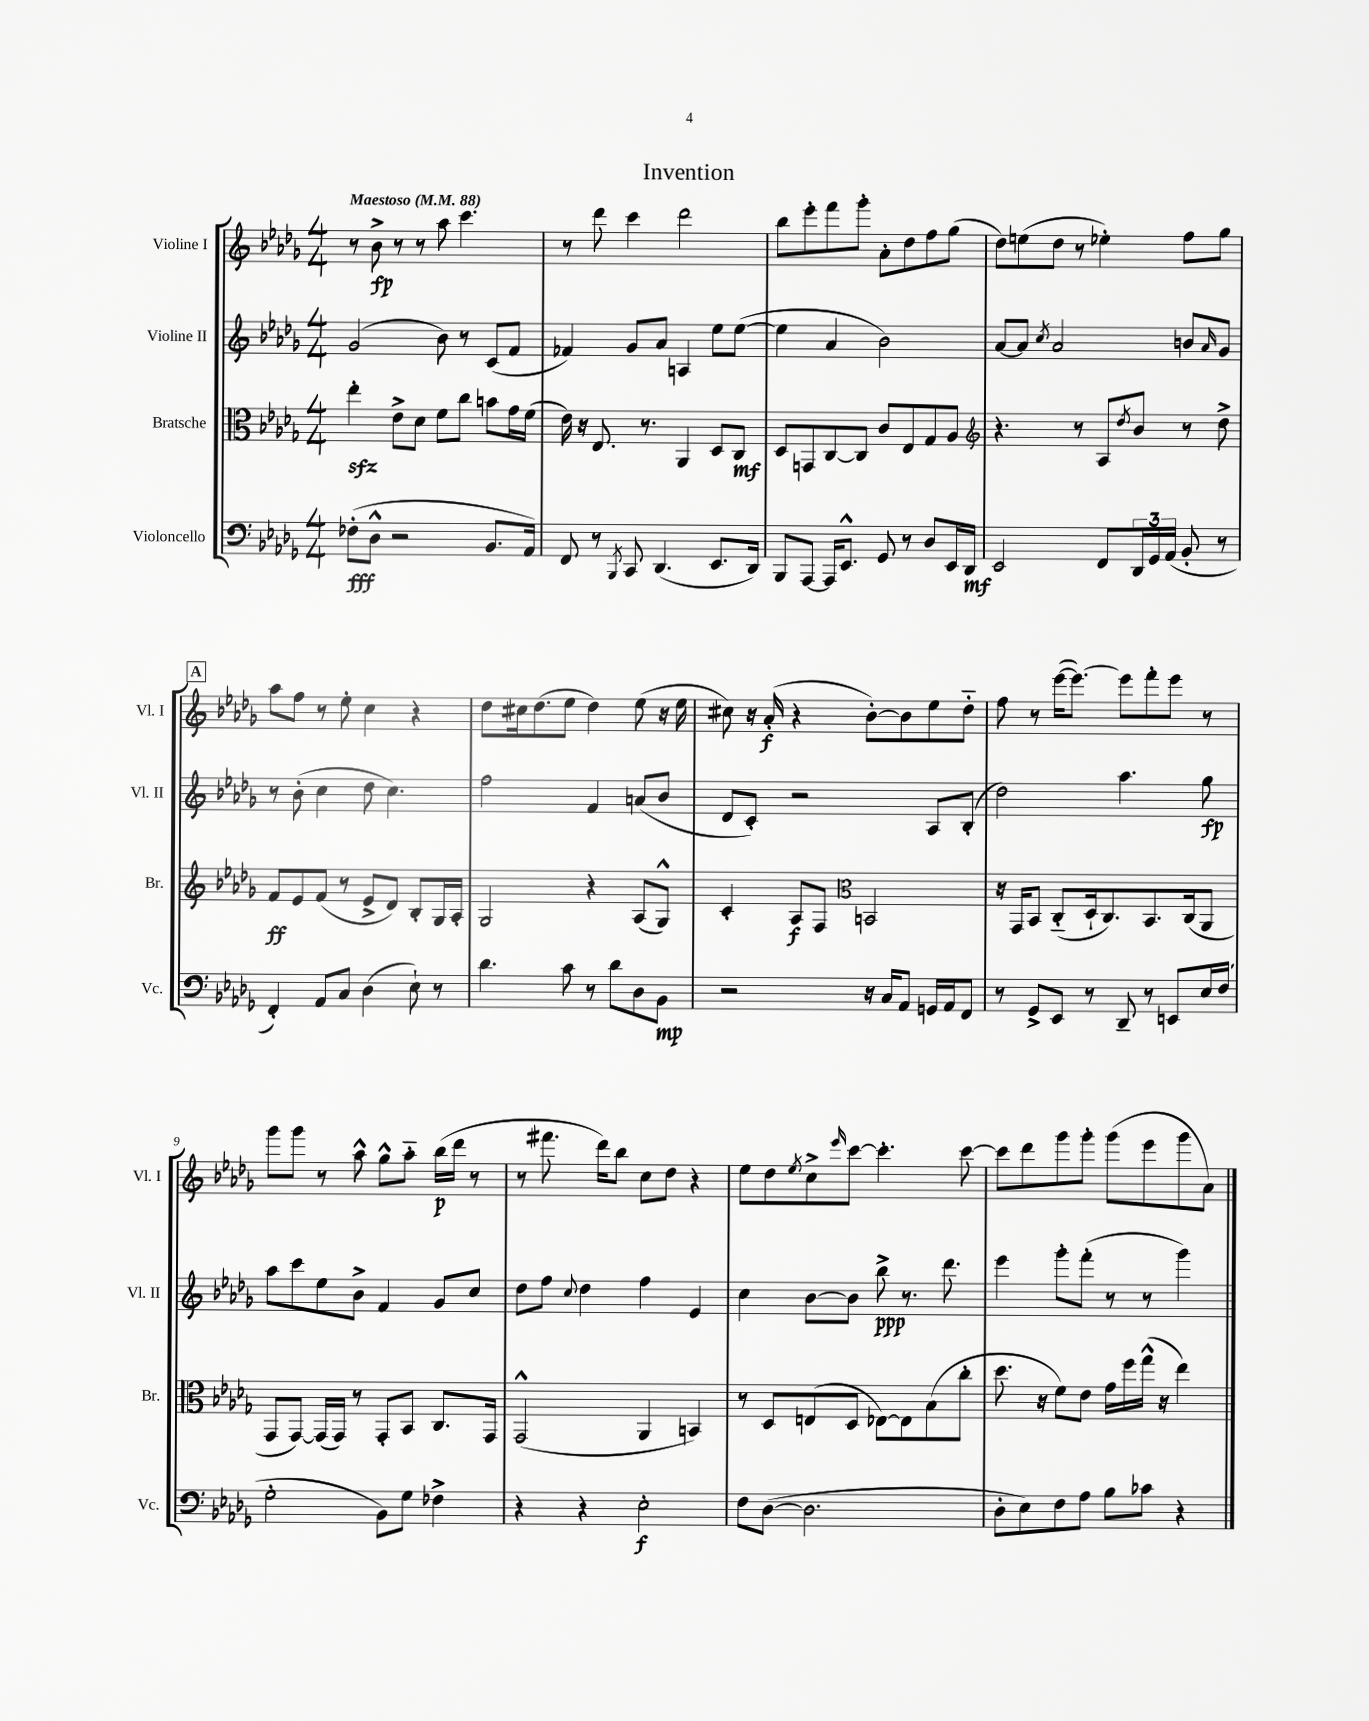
\header { title = "Invention" }
<<
\new StaffGroup <<
\new Staff = "s0" \with { instrumentName = "Violine I" shortInstrumentName = "Vl. I" } {
    \clef treble \key des \major \numericTimeSignature \time 4/4 \tempo "Maestoso" 4 = 88
    r8 bes'8->\fp r8 r8 aes''8 c'''4. |
    r8 des'''8 c'''4 des'''2 |
    bes''8 ees'''8-. f'''8 ges'''8-. aes'8-. des''8 f''8 ges''8( |
    des''8) e''8( des''8 r8 ees''4-.) f''8 ges''8 |
    \mark \markup { \box "A" } aes''8 f''8 r8 ees''8-. c''4 r4 |
    des''8 cis''16 des''8.( ees''8 des''4) ees''8( r16 ees''16 |
    cis''8) r16 aes'16-.\f( r4 bes'8~-.) bes'8 ees''8 des''8-_ |
    f''8 r8 ees'''16~( ees'''8.~) ees'''8 f'''8-. ees'''8 r8 |
    ges'''8 ges'''8 r8 aes''8-^ ges''8-^ aes''8-_ bes''16\p( des'''16 r8 |
    r8 fis'''8. des'''16) bes''8 c''8 des''8 r4 |
    ees''8 des''8 \acciaccatura { ees''8 } c''8-> \grace { ees'''16 } c'''8~ c'''4.-. c'''8~ |
    c'''8 des'''8 ges'''8 ges'''8-. ges'''8( ees'''8 ges'''8 aes'8) \bar "|." |
}
\new Staff = "s1" \with { instrumentName = "Violine II" shortInstrumentName = "Vl. II" } {
    \clef treble \key des \major \numericTimeSignature \time 4/4
    ges'2( bes'8) r8 c'8( f'8 |
    fes'4) ges'8 aes'8 a4 ees''8 ees''8~( |
    ees''4 aes'4 bes'2) |
    aes'8~ aes'8 \acciaccatura { c''8 } aes'2 b'8 \grace { aes'16 } ges'8 |
    \mark \markup { \box "A" } r8 bes'8-.( c''4 des''8 c''4.) |
    f''2 f'4 a'8( bes'8 |
    des'8 c'8-.) r2 aes8 bes8-.( |
    des''2) aes''4. ges''8\fp |
    aes''8 c'''8 ees''8 bes'8-> f'4 ges'8 c''8 |
    des''8 f''8 \appoggiatura { c''8 } des''4 f''4 ees'4 |
    c''4 bes'8~ bes'8 bes''8->\ppp r8. des'''8. |
    ees'''4 ges'''8-. f'''8-.( r8 r8 ges'''4) \bar "|." |
}
\new Staff = "s2" \with { instrumentName = "Bratsche" shortInstrumentName = "Br." } {
    \clef alto \key des \major \numericTimeSignature \time 4/4
    ees''4-.\sfz ees'8-> des'8 f'8 c''8 b'8 ges'16 f'16( |
    ees'16) r16 ees8. r8. aes,4 des8 c8\mf |
    des8 g,8 c8~ c8 c'8 ees8 ges8 aes8 |
    \clef treble r4. r8 aes8 \acciaccatura { des''8 } bes'8 r8 des''8-> |
    \mark \markup { \box "A" } f'8\ff ees'8 f'8( r8 ees'8-> des'8) bes8-. ges16 aes16-. |
    ges2 r4 aes8( ges8-^) |
    c'4-. aes8\f f8 \clef alto b,2 |
    r16 ges,16 bes,8 c8-_( des16-! c8.) bes,8. c16( aes,8 |
    ges,8 ges,8~) ges,16( ges,16) r8 ges,8-. bes,8 c8. ges,16 |
    ges,2-^( aes,4 b,4) |
    r8 des8 e8( des8 ees8~) ees8 bes8( c''8-. |
    des''8. r16 f'8) ees'8 ges'16 f''16 ges''16-^( r16 ees''4) \bar "|." |
}
\new Staff = "s3" \with { instrumentName = "Violoncello" shortInstrumentName = "Vc." } {
    \clef bass \key des \major \numericTimeSignature \time 4/4
    fes8-.\fff( des8-^ r2 bes,8. aes,16) |
    f,8 r8 \acciaccatura { bes,,8 } c,8 des,4.( ees,8. des,16) |
    bes,,8 aes,,8~ aes,,16 ees,8.-^ ges,8 r8 des8 ees,16 des,16\mf |
    ees,2 f,8 \tuplet 3/2 { des,16 ges,16 aes,16( } bes,8-. r8 |
    \mark \markup { \box "A" } f,4-.) aes,8 c8 des4( ees8-!) r8 |
    des'4. c'8 r8 des'8 des8 bes,8\mp |
    r2 r16 c16 aes,8 g,16 aes,16 f,8 |
    r8 ges,8-> ees,8 r8 des,8-- r8 e,8 ees16 f16( |
    ges2-. bes,8) ges8 fes4-> |
    r4 r4 ees2-.\f |
    f8 des8~( des2. |
    des8-. ees8) f8 aes8 bes8 ces'8 r4 \bar "|." |
}
>>
>>
